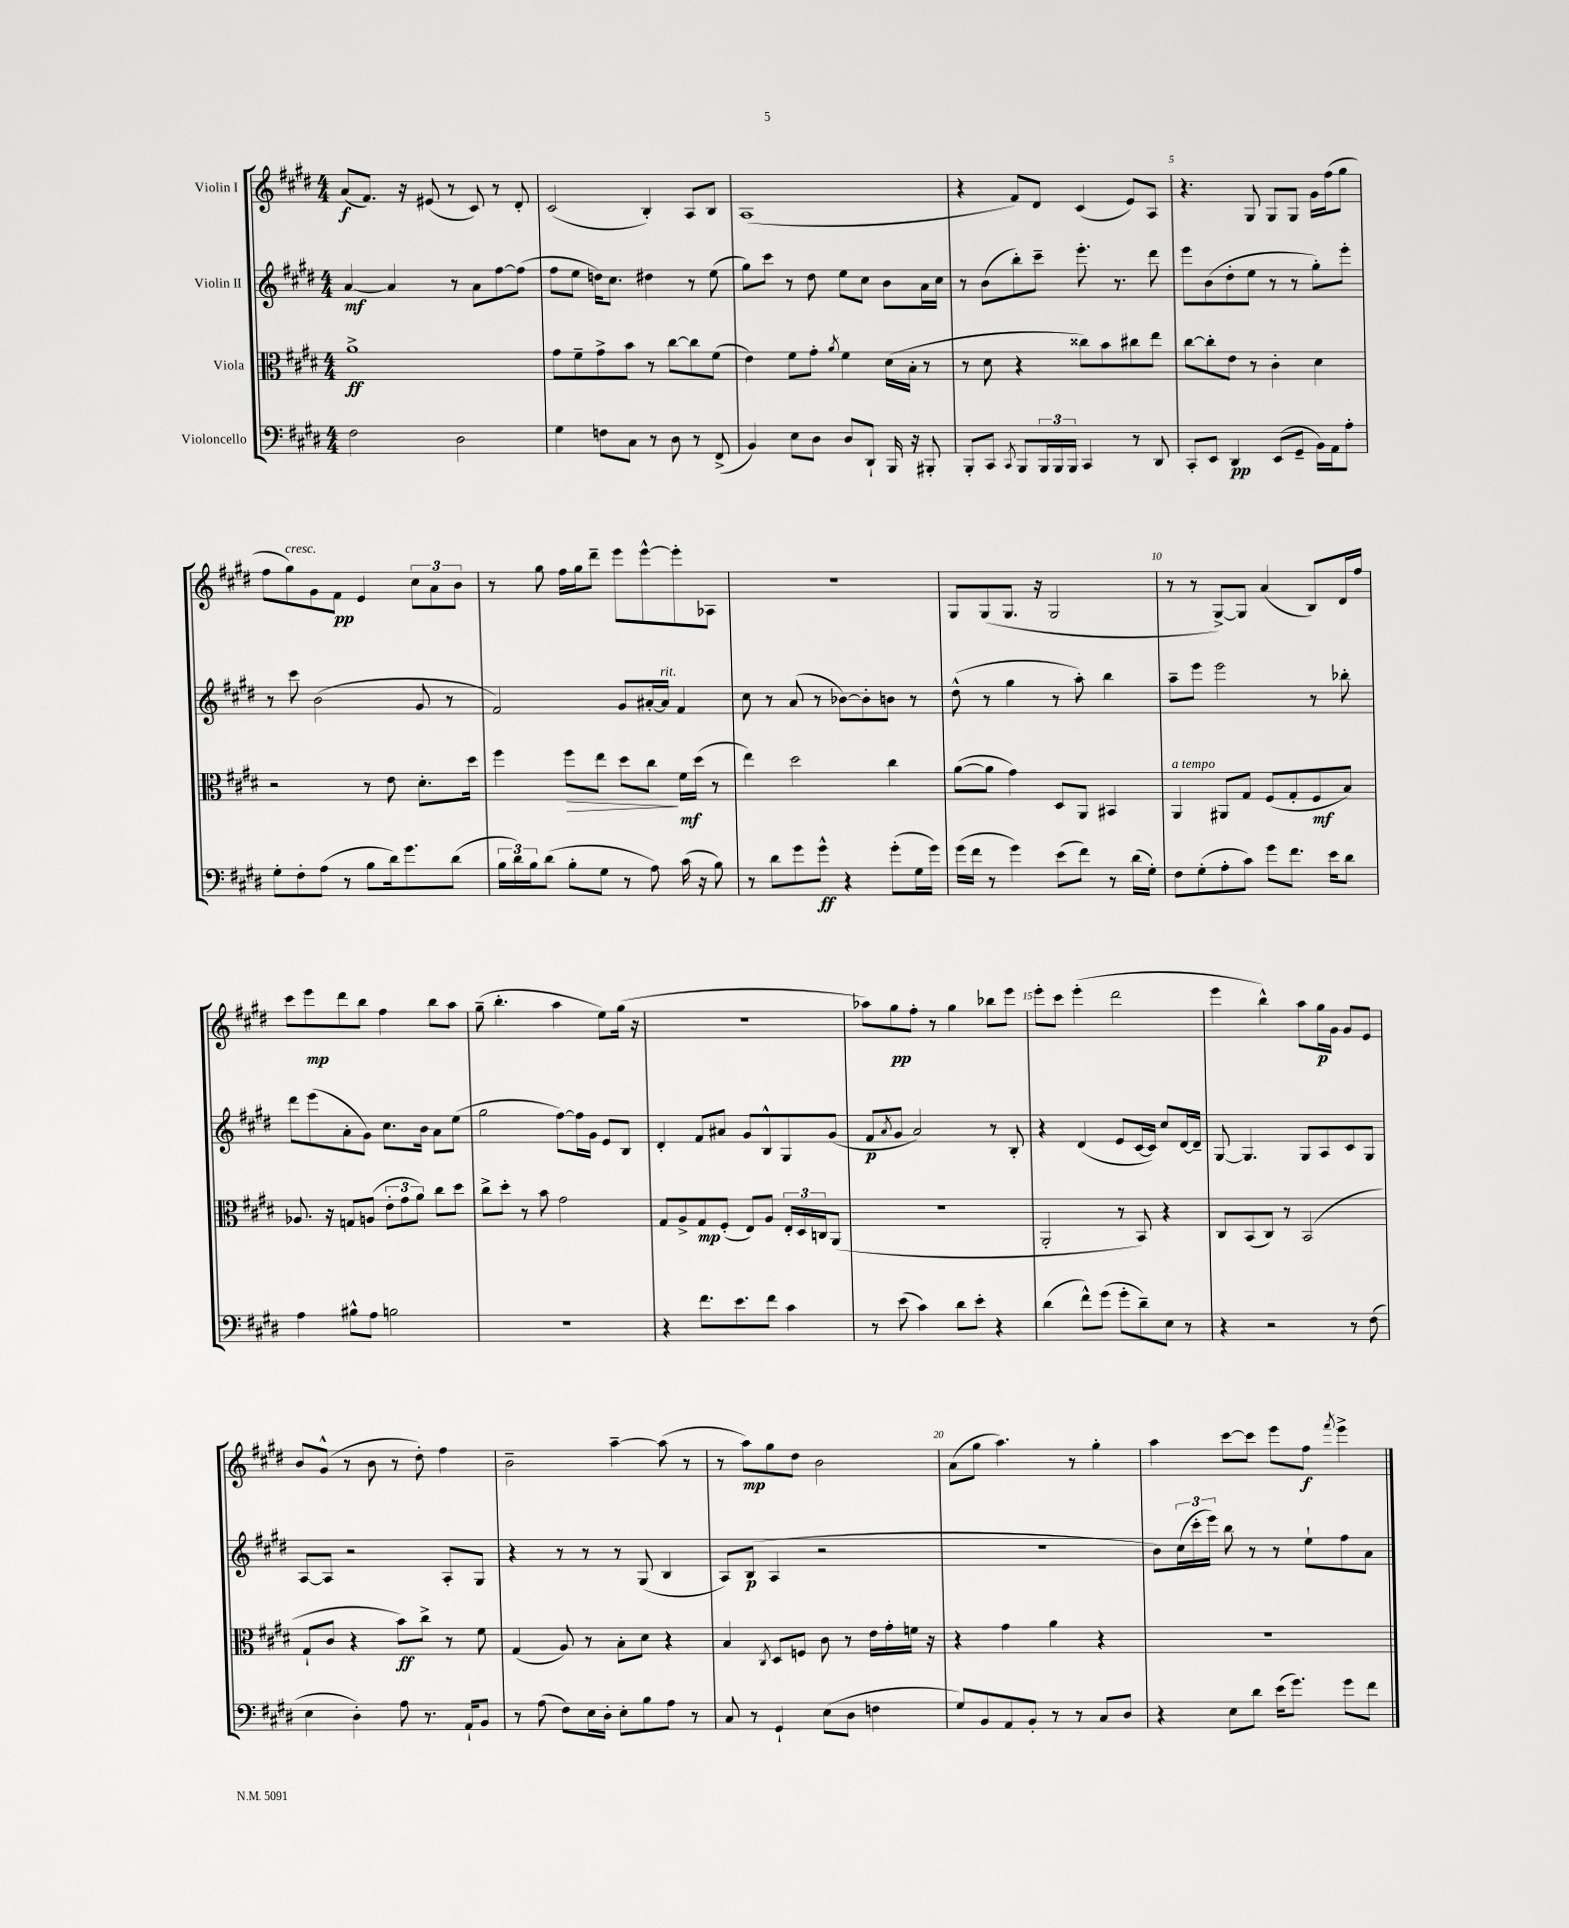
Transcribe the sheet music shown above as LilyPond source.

<<
\new StaffGroup <<
\new Staff = "s0" \with { instrumentName = "Violin I" } {
    \clef treble \key e \major \numericTimeSignature \time 4/4
    a'8\f( fis'8.) r16 eis'8( r8 cis'8) r8 dis'8-. |
    cis'2( b4-.) a8 b8 |
    a1( |
    r4 fis'8) dis'8 cis'4( e'8) a8 |
    r4. gis8 gis8 gis8 gis'16 fis''16( gis''8 |
    fis''8 gis''8^\markup { \italic "cresc." }) gis'8 fis'8\pp e'4 \tuplet 3/2 { cis''8 a'8 b'8 } |
    r8 gis''8 fis''16 gis''16 dis'''8-- e'''8 e'''8~-^ e'''8-. aes8 |
    R1 |
    gis8 gis8( gis8. r16 gis2 |
    r8 r8 gis8~->) gis8 a'4( b8) dis'16 fis''16 |
    cis'''8 e'''8\mp dis'''8 b''8 fis''4 b''8 a''8 |
    gis''8--( b''4.-. a''4 e''8) gis''16( r16 |
    R1 |
    aes''8) gis''8\pp fis''8-. r8 gis''4 bes''8 e'''8 |
    e'''8-. cis'''8 e'''4-.( dis'''2 |
    e'''4 b''4-^) a''8 gis''16\p gis'16 gis'8 e'8 |
    b'8 gis'8-^( r8 b'8 r8 dis''8-.) fis''4 |
    b'2-- a''4~-- a''8( r8 |
    r8 a''8\mp) gis''8 dis''8 b'2 |
    a'8( gis''8 a''4.) r8 gis''4-. |
    a''4 cis'''8~ cis'''8 e'''8 fis''8\f \acciaccatura { fis'''8 } e'''4-> \bar "|." |
}
\new Staff = "s1" \with { instrumentName = "Violin II" } {
    \clef treble \key e \major \numericTimeSignature \time 4/4
    a'4~\mf a'4 r8 a'8 fis''8~ fis''8( |
    fis''8 e''8 d''16) cis''8. dis''4 r8 e''8( |
    gis''8) cis'''8 r8 dis''8 e''8 cis''8 b'8 a'16 cis''16 |
    r8 b'8( b''8-.) cis'''8-- e'''8.-. r8. dis'''8 |
    e'''8 b'8( dis''8-. e''8 r8 r8 gis''8-.) e'''8-. |
    r8 cis'''8 b'2( gis'8 r8 |
    fis'2) gis'8 ais'16~-. ais'16^\markup { \italic "rit." } fis'4 |
    cis''8 r8 a'8( r8 bes'8~) bes'8-. b'8 r8 |
    dis''8-^( r8 gis''4 r8 a''8-.) b''4 |
    a''8-- e'''8 e'''2 r8 bes''8-. |
    dis'''8 e'''8( a'8-. gis'8) cis''8. b'16 a'8 e''8( |
    gis''2 fis''8~) fis''16 gis'16 e'8 b8 |
    dis'4-. fis'8 ais'8 gis'8 b8-^ gis8 gis'8( |
    fis'8\p \acciaccatura { a'8 } gis'8 a'2) r8 b8-. |
    r4 dis'4( e'8 cis'16~ cis'16) cis''8 dis'16~ dis'16-- |
    gis8~ gis4. gis8 a8 cis'8 gis8 |
    a8~ a8 r2 a8-. gis8 |
    r4 r8 r8 r8 gis8( b4 |
    a8) b8\p( a4 r2 |
    r1 |
    b'8) \tuplet 3/2 { cis''16( cis'''16-. e'''16) } b''8 r8 r8 e''8-! fis''8 a'8 \bar "|." |
}
\new Staff = "s2" \with { instrumentName = "Viola" } {
    \clef alto \key e \major \numericTimeSignature \time 4/4
    a'1->\ff |
    gis'8 fis'8-- gis'8-> b'8 r8 cis''8~ cis''8 fis'8( |
    e'4) fis'8 gis'8-. \acciaccatura { a'8 } fis'4 dis'16( b16-. r8 |
    r8 dis'8 r4 cisis''8) b'8 cis''8 e''8 |
    cis''8~ cis''8-. e'8 r8 cis'4-. dis'4 |
    r2 r8 e'8 dis'8.-. dis''16 |
    fis''4 fis''8\> e''8 dis''8 cis''8\! fis'16\mf dis''16( r8 |
    e''4) dis''2 cis''4 |
    a'8~( a'8 gis'4) dis8 a,8 bis,4 |
    a,4^\markup { \italic "a tempo" } ais,8 gis8 fis8( gis8-. fis8\mf b8) |
    aes8. r16 g8 a8( \tuplet 3/2 { e'8-. gis'8 a'8) } cis''8 dis''8 |
    cis''8-> dis''8-. r8 b'8 gis'2 |
    gis8 a8-> gis8\mp fis8-.( e8) a8 \tuplet 3/2 { e16-. dis16 c16 } a,8( |
    R1 |
    a,2-. r8 b,8) r4 |
    cis8 b,8( cis8) r8 b,2( |
    gis8-! cis'8 r4 b'8\ff) cis''8-> r8 fis'8 |
    gis4( a8) r8 b8-. dis'8 r4 |
    b4 \acciaccatura { cis8 } dis8 f8 cis'8 r8 e'16 gis'16-. f'16 r16 |
    r4 gis'4 a'4 r4 |
    r1 \bar "|." |
}
\new Staff = "s3" \with { instrumentName = "Violoncello" } {
    \clef bass \key e \major \numericTimeSignature \time 4/4
    fis2 dis2 |
    gis4 f8 cis8 r8 dis8 r8 fis,8->( |
    b,4) e8 dis8 dis8 dis,8-! b,,16 r16 bis,,8-. |
    b,,8-. cis,8 \acciaccatura { cis,8 } b,,8 \tuplet 3/2 { b,,16 b,,16 b,,16 } cis,4 r8 dis,8 |
    cis,8-. e,8 dis,4\pp e,8( gis,8-- b,16) a,16 a8-. |
    gis8-. fis8-. a8( r8 b8 dis'16) gis'8. dis'8( |
    \tuplet 3/2 { b16 dis'16) b16 } dis'8( b8-. gis8 r8 a8) cis'16( r16 b8) |
    r8 dis'8 gis'8 gis'8-^\ff r4 gis'8-.( gis16 gis'16) |
    gis'16( fis'16 r8 gis'4) e'8( fis'8) r8 dis'16( gis16-.) |
    fis8 gis8-.( a8-. cis'8) gis'8 fis'8. e'16 dis'8 |
    a4 bis8-^ a8 b2 |
    r1 |
    r4 fis'8. e'8. fis'8 cis'4 |
    r8 e'8( cis'4) dis'8 e'8-. r4 |
    dis'4( fis'8-^) gis'8( gis'8-. dis'8--) e8 r8 |
    r4 r2 r8 fis8( |
    e4 dis4-.) a8 r8. a,16-! b,8 |
    r8 a8( fis8) e16 dis16-. e8-. b8 a8 r8 |
    cis8 r8 gis,4-! e8( dis8 f4 |
    gis8) b,8 a,8 b,8-. r8 r8 cis8 dis8 |
    r4 e8 dis'8 e'16( gis'8.) gis'8 fis'8 \bar "|." |
}
>>
>>
\layout { \context { \Score \override BarNumber.break-visibility = ##(#f #t #t) barNumberVisibility = #(every-nth-bar-number-visible 5) } }
